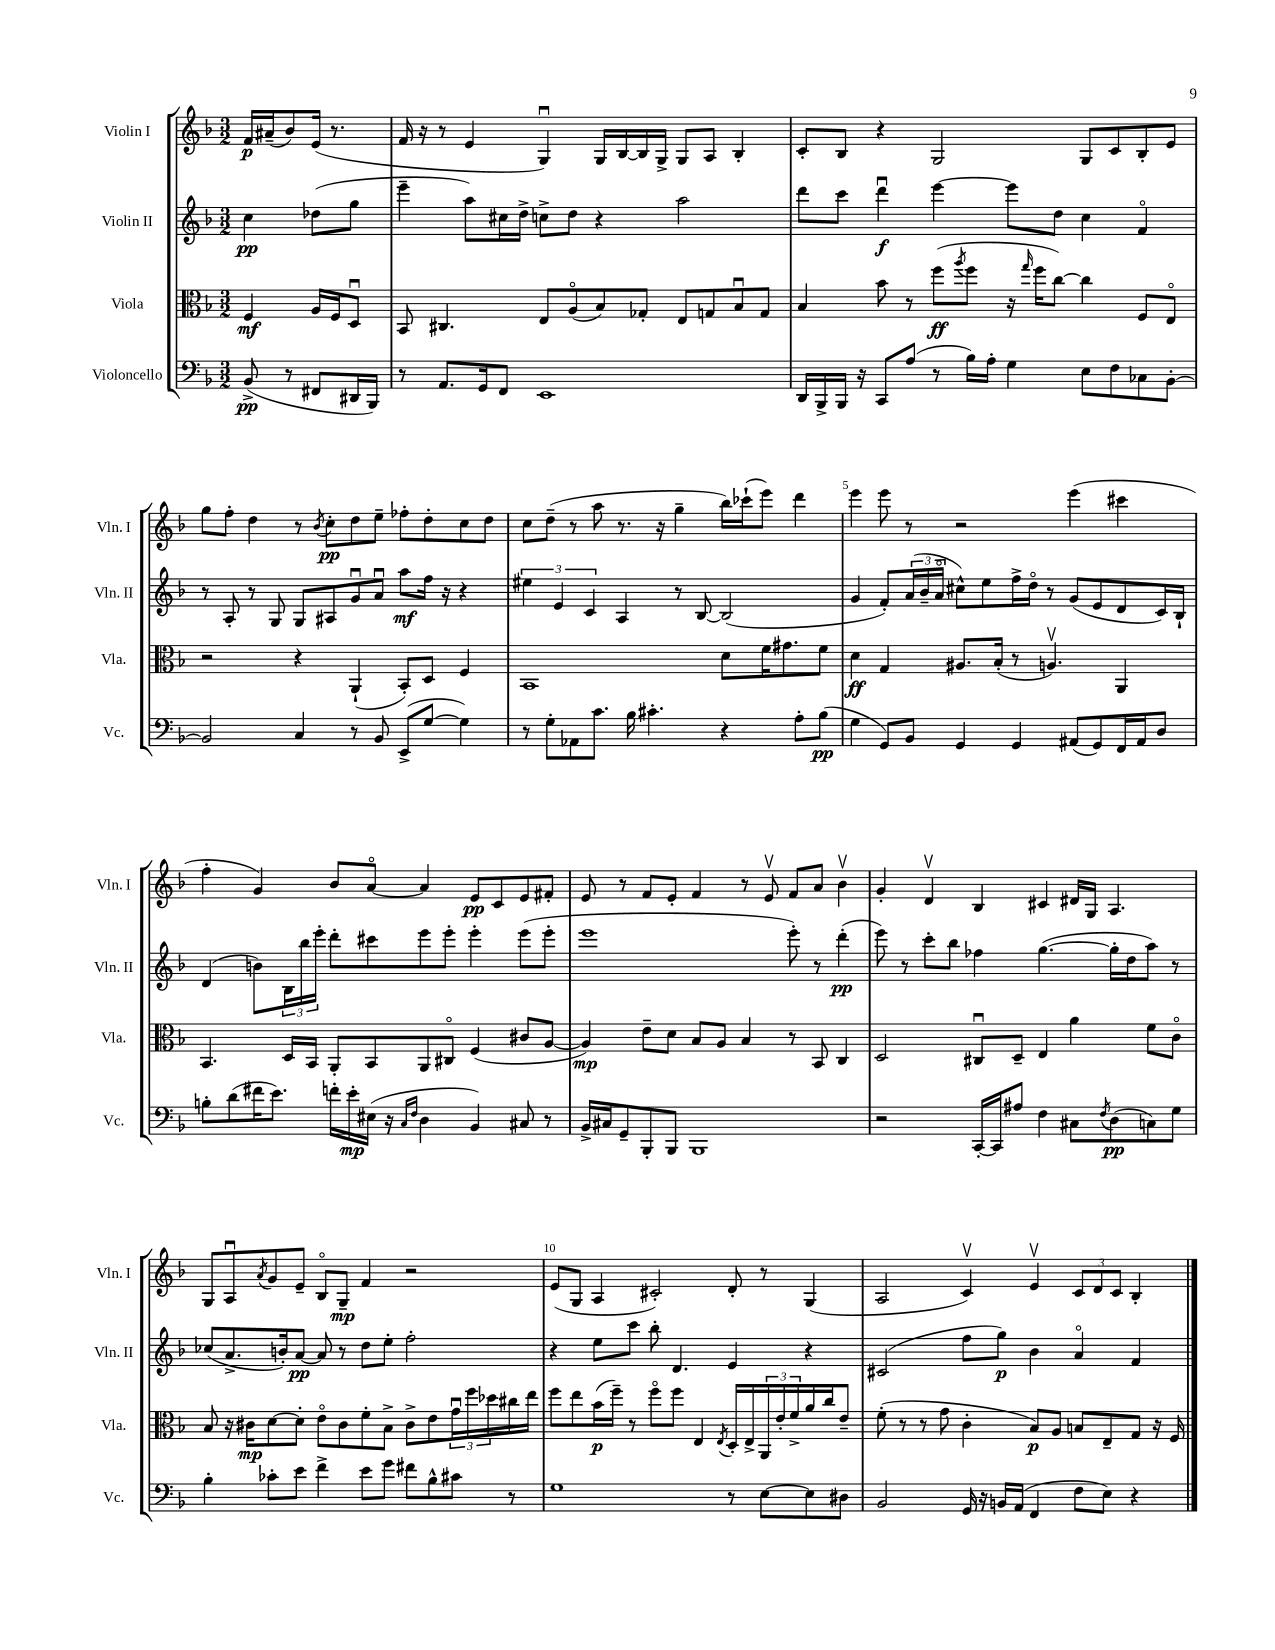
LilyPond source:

<<
\new StaffGroup <<
\new Staff = "s0" \with { instrumentName = "Violin I" shortInstrumentName = "Vln. I" } {
    \clef treble \key f \major \numericTimeSignature \time 3/2 \partial 2
    f'16\p ais'16--( bes'8) e'16( r8. |
    f'16 r16 r8 e'4 g4\downbow) g16 bes16~ bes16 g16-> g8 a8 bes4-. |
    c'8-. bes8 r4 g2 g8 c'8 bes8-. e'8 |
    g''8 f''8-. d''4 r8 \acciaccatura { bes'8 } c''8-.\pp d''8 e''8-- fes''8-. d''8-. c''8 d''8 |
    c''8 d''8--( r8 a''8 r8. r16 g''4-- bes''16) ces'''16-!( e'''8) d'''4 |
    e'''4 e'''8 r8 r2 e'''4( cis'''4 |
    f''4-. g'4) bes'8 a'8~\flageolet a'4 e'8\pp c'8 e'8 fis'8-. |
    e'8 r8 f'8 e'8-. f'4 r8 e'8\upbow f'8 a'8 bes'4\upbow |
    g'4-. d'4\upbow bes4 cis'4 dis'16 g16 a4. |
    g8 a8\downbow \acciaccatura { a'8 } g'8 e'8-- bes8\flageolet g8--\mp f'4 r2 |
    e'8( g8 a4 cis'2-.) d'8-. r8 g4( |
    a2 c'4\upbow) e'4\upbow \tuplet 3/2 { c'8 d'8 c'8 } bes4-. \bar "|." |
}
\new Staff = "s1" \with { instrumentName = "Violin II" shortInstrumentName = "Vln. II" } {
    \clef treble \key f \major \numericTimeSignature \time 3/2 \partial 2
    c''4\pp des''8( g''8 |
    e'''4-- a''8) cis''16 d''16-> c''8-> d''8 r4 a''2 |
    d'''8 c'''8 d'''4\downbow\f e'''4~ e'''8 d''8 c''4 f'4\flageolet |
    r8 a8-. r8 g8 g8 ais8 g'8\downbow a'8\downbow a''8\mf f''16 r16 r4 |
    \tuplet 3/2 { eis''4 e'4 c'4 } a4 r8 bes8~ bes2( |
    g'4 f'8-.) \tuplet 3/2 { a'16( bes'16-- a'16\flageolet } cis''8-^) e''8 f''16-> d''16\flageolet r8 g'8( e'8 d'8 c'16) bes16-! |
    d'4( b'8) \tuplet 3/2 { bes16 bes''16 e'''16-. } d'''8-. cis'''8 e'''8 e'''8-. e'''4-. e'''8( e'''8-. |
    e'''1 e'''8-.) r8 d'''4-.\pp( |
    e'''8) r8 c'''8-. bes''8 fes''4 g''4.~( g''16-. d''16 a''8) r8 |
    ces''8( a'8.-> b'16-.) a'8~\pp a'8 r8 d''8 e''8-. f''2-. |
    r4 e''8 c'''8 bes''8-. d'4. e'4 r4 |
    cis'2( f''8 g''8\p) bes'4 a'4\flageolet f'4 \bar "|." |
}
\new Staff = "s2" \with { instrumentName = "Viola" shortInstrumentName = "Vla." } {
    \clef alto \key f \major \numericTimeSignature \time 3/2 \partial 2
    f4\mf a16 f16 d8\downbow |
    bes,8 cis4. e8 a8\flageolet( bes8) ges8-. e8 g8 bes8\downbow g8 |
    bes4 bes'8 r8 f''8\ff( \acciaccatura { a''8 } f''8 r16 \grace { g''16 } f''16 c''8~) c''4 f8 e8\flageolet |
    r2 r4 a,4-!( bes,8-.) d8 f4 |
    bes,1 d'8 f'16 gis'8. f'8 |
    d'4\ff g4 ais8. bes16-.( r8 a4.\upbow) a,4 |
    bes,4. d16 bes,16 a,8-. bes,8 a,8 cis8\flageolet f4( cis'8 a8~ |
    a4\mp) e'8-- d'8 bes8 a8 bes4 r8 bes,8 c4 |
    d2 cis8\downbow d8-- e4 a'4 f'8 c'8\flageolet |
    bes8 r16 cis'16\mp d'8~ d'8-. e'8\flageolet cis'8 f'8-. bes8-> cis'8-> e'8 \tuplet 3/2 { g'16\downbow f''16 des''16 } cis''16 e''16 |
    f''8 e''8 bes'16\p( f''16--) r8 f''8\flageolet f''8 e4 \acciaccatura { e8 } d16-. e16-> \tuplet 3/2 { a,16 e'16-. f'16-> } a'16 c''16 e'8-- |
    f'8-.( r8 r8 g'8 c'4-. bes8\p) a8 b8 e8-- g8 r16 f16 \bar "|." |
}
\new Staff = "s3" \with { instrumentName = "Violoncello" shortInstrumentName = "Vc." } {
    \clef bass \key f \major \numericTimeSignature \time 3/2 \partial 2
    bes,8->\pp( r8 fis,8 dis,16 bes,,16) |
    r8 a,8. g,16 f,8 e,1 |
    d,16 bes,,16-> bes,,16 r16 c,8 a8( r8 bes16) a16-. g4 e8 f8 ces8 bes,8~-. |
    bes,2 c4 r8 bes,8 e,8->( g8~ g4) |
    r8 g8-. aes,8 c'8. bes16 cis'4.-. r4 a8-. bes8\pp( |
    g4 g,8) bes,8 g,4 g,4 ais,8( g,8) f,16 ais,16 d8 |
    b8-. d'8( fis'16 e'8.) f'16-. e'16-.\mp eis16( r16 \grace { c16 f16 } d4 bes,4) cis8 r8 |
    bes,16-> cis16 g,8-- bes,,8-. bes,,8 bes,,1 |
    r2 c,16~-. c,16 ais8 f4 cis8 \acciaccatura { f8 } d8\pp( c8) g8 |
    bes4-. ces'8-. e'8 f'4-> e'8 g'8 fis'8 bes8-^ cis'8 r8 |
    g1 r8 e8~ e8 dis8 |
    bes,2 g,16 r16 b,16 a,16( f,4 f8 e8) r4 \bar "|." |
}
>>
>>
\layout { \context { \Score \override BarNumber.break-visibility = ##(#f #t #t) barNumberVisibility = #(every-nth-bar-number-visible 5) } }
